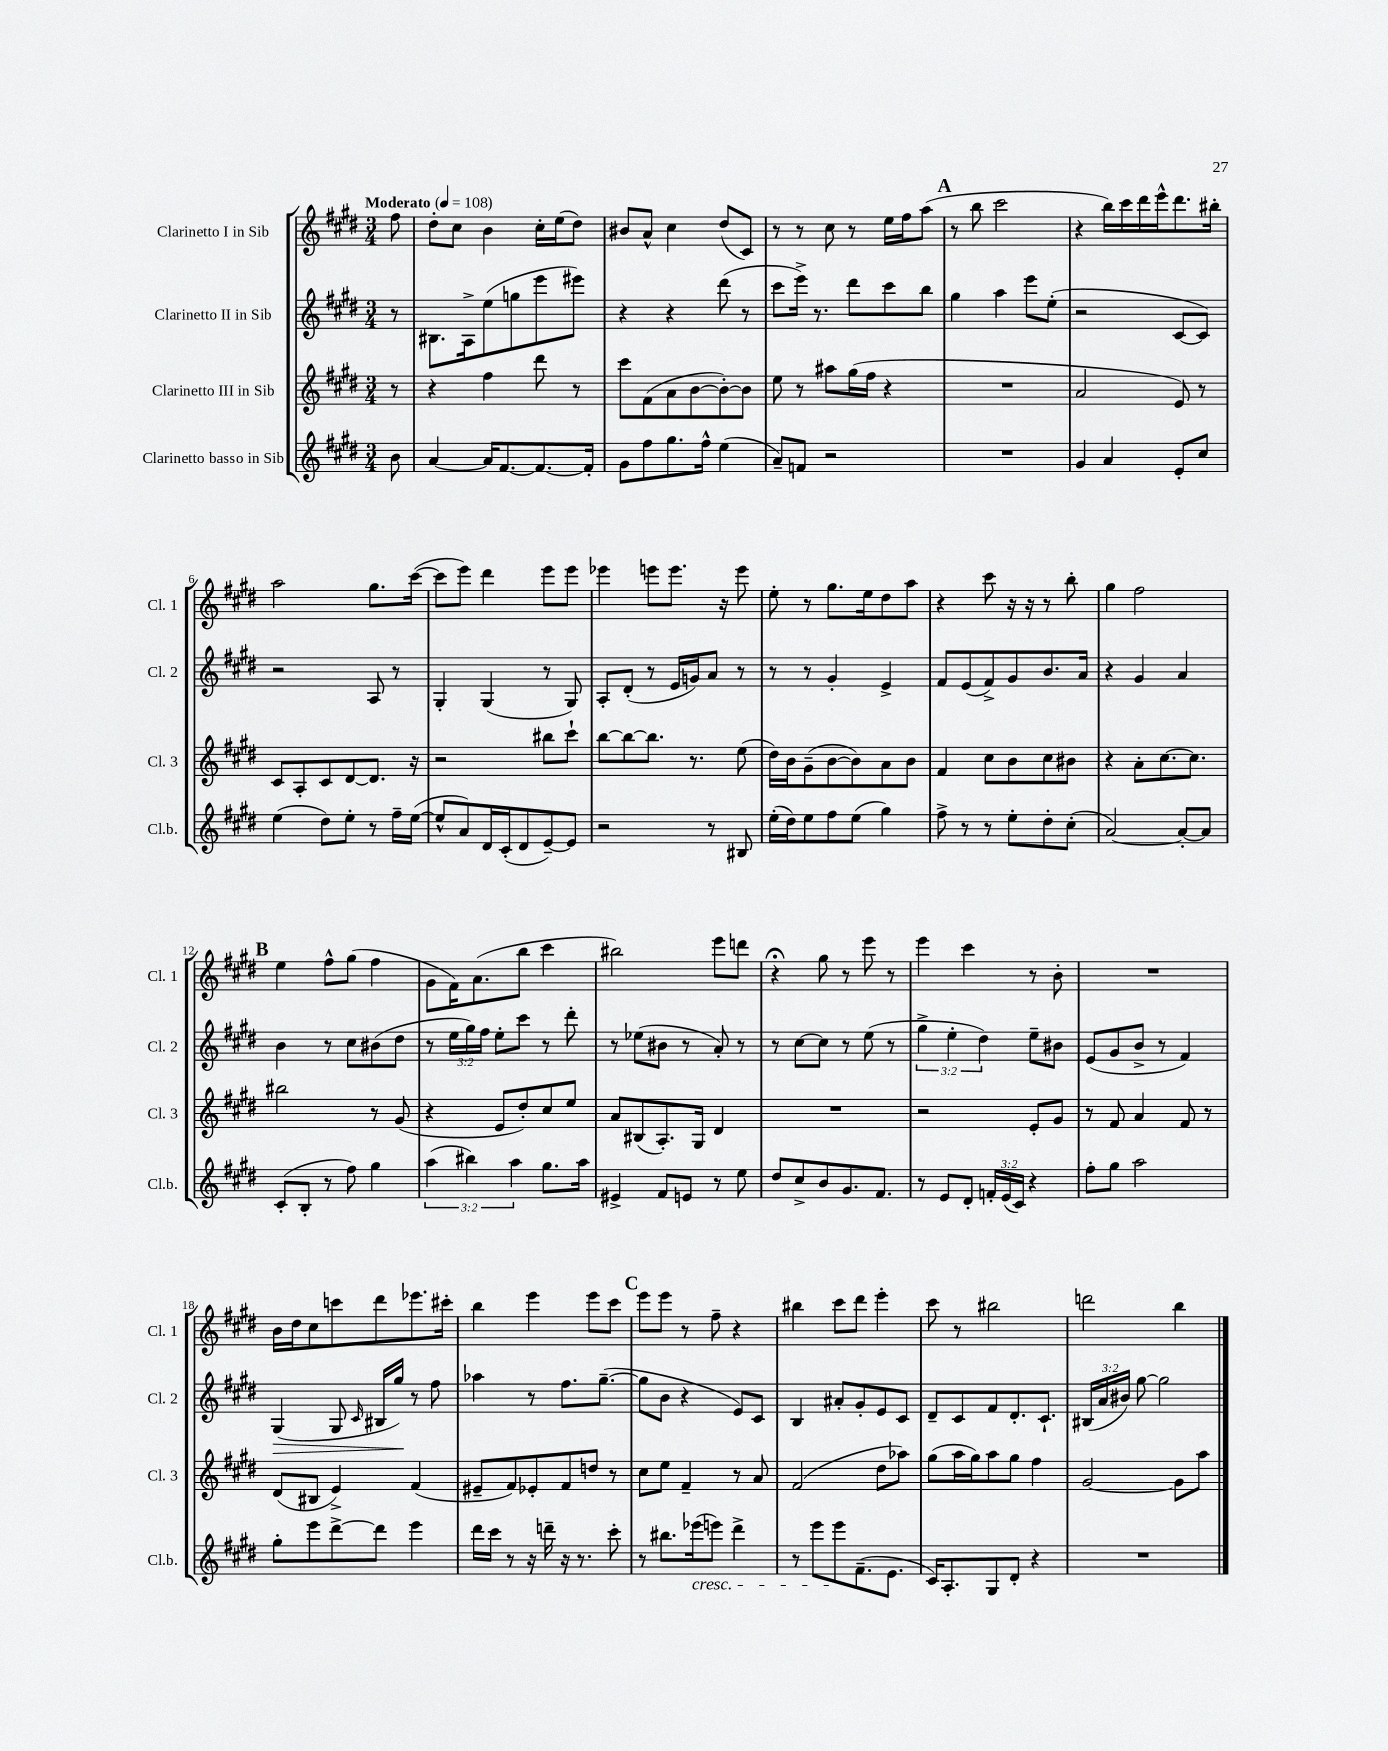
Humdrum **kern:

**kern	**kern	**kern	**dynam	**kern
*part4	*part3	*part2	*part2	*part1
*staff4	*staff3	*staff2	*staff2	*staff1
*I"Clarinetto basso in Sib	*I"Clarinetto III in Sib	*I"Clarinetto II in Sib	*	*I"Clarinetto I in Sib
*I'Cl.b.	*I'Cl. 3	*I'Cl. 2	*	*I'Cl. 1
*clefG2	*clefG2	*clefG2	*	*clefG2
*k[f#c#g#d#]	*k[f#c#g#d#]	*k[f#c#g#d#]	*	*k[f#c#g#d#]
*M3/4	*M3/4	*M3/4	*	*M3/4
*MM108	*MM108	*MM108	*	*MM108
=	=	=	=	=
!	!	!	!	!LO:TX:a:B:t=Moderato
8b\	8r	8r	.	8ff#\
=1	=1	=1	=1	=1
[4a/	4r	8.B#X\L	.	8dd#'\L
.	.	.	.	8cc#\J
.	.	16A^\k	.	.
16a/KL]	4ff#\	(8ee\	.	4b\
[8.f#/	.	.	.	.
.	.	8ggn\	.	.
8.f#/_	8ddd#\	8eee\	.	16cc#'\LL
.	.	.	.	(16ee\J
.	8r	8eee#X\J)	.	8dd#\J)
16f#'/Jk]	.	.	.	.
=2	=2	=2	=2	=2
8g#\L	8ccc#\L	4r	.	8b#X/L
8ff#\	(8f#\	.	.	8a^^/J
8.gg#\	8a\	4r	.	4cc#\
.	[8b\	.	.	.
16ff#^^\Jk	.	.	.	.
(4ee\	8b'\_)	(8ddd#\	.	(8dd#/L
.	8b\J]	8r	.	8c#/J)
=3	=3	=3	=3	=3
8a~/L)	8ee\	8ccc#\L	.	8r
8fn/J	8r	16eee^\Jk)	.	8r
.	.	8.r	.	.
2r	8aa#X\L	.	.	8cc#\
.	(16gg#\L	8ddd#\L	.	8r
.	16ff#\JJ	.	.	.
.	4r	8ccc#\	.	16ee\LL
.	.	.	.	16ff#\J
.	.	8bb\J	.	(8aa\J
!!LO:REH:place=s1:t=A
=4	=4	=4	=4	=4
2.r	2.r	4gg#\	.	8r
.	.	.	.	8bb\
.	.	4aa\	.	2ccc#\
.	.	8eee\L	.	.
.	.	(8ee'\J	.	.
=5	=5	=5	=5	=5
4g#/	2a/	2r	.	4r
4a/	.	.	.	16bb\LL)
.	.	.	.	16ccc#\
.	.	.	.	16ddd#\
.	.	.	.	16eee^^\J
8e'/L	8e/)	[8c#/L	.	8.ddd#\
8cc#/J	8r	8c#/J])	.	.
.	.	.	.	16bb#X'\Jk
!!LO:LB:g=z
=6	=6	=6	=6	=6
(4ee\	8c#/L	2r	.	2aa\
.	8A'/	.	.	.
8dd#\L)	8c#/	.	.	.
8ee'\J	[8d#/	.	.	.
8r	8.d#/J]	8A/	.	8.gg#\L
16ff#~\LL	.	8r	.	.
([16ee\JJ	16r	.	.	([16ccc#\Jk
=7	=7	=7	=7	=7
8ee^^/L]	2r	4G#'/	.	8ccc#\L]
8a/)	.	.	.	8eee\J)
16d#/L	.	(4G#/	.	4ddd#\
(16c#'/J	.	.	.	.
8d#/	.	.	.	.
[8e~/)	8bb#X\L	8r	.	8eee\L
8e/J]	8ccc#`\J	8G#/)	.	8eee\J
=8	=8	=8	=8	=8
2r	[8bb\L	8A'/L	.	4eee-X\
.	8bb\_	(8d#'/J	.	.
.	8.bb\J]	8r	.	8eeen\L
.	.	16e/LL	.	8.eee\J
.	8.r	16gn/J)	.	.
8r	.	8a/J	.	.
.	.	.	.	16r
8B#X/	(8ee\	8r	.	8eee\
=9	=9	=9	=9	=9
(16ee'\LL	16dd#\LL)	8r	.	8ee'\
16dd#\J)	16b\J	.	.	.
8ee\	(8g#~\	8r	.	8r
8ff#\	[8b\	4g#'/	.	8.gg#\L
(8ee\J	8b\])	.	.	.
.	.	.	.	16ee\k
4gg#\)	8a\	4e^/	.	8dd#\
.	8b\J	.	.	8aa\J
=10	=10	=10	=10	=10
8ff#^\	4f#/	8f#/L	.	4r
8r	.	(8e/	.	.
8r	8cc#\L	8f#^/)	.	8ccc#\
8ee'\L	8b\	8g#/	.	16r
.	.	.	.	16r
8dd#'\	8cc#\	8.b/	.	8r
(8cc#'\J	8b#X\J	.	.	8bb'\
.	.	16a/Jk	.	.
=11	=11	=11	=11	=11
[2a/)	4r	4r	.	4gg#\
.	8a'\L	4g#/	.	2ff#\
.	[8.cc#\	.	.	.
8a'/L_	.	4a/	.	.
.	8.cc#\J]	.	.	.
8a/J]	.	.	.	.
!!LO:LB:g=z
!!LO:REH:place=s1:t=B
=12	=12	=12	=12	=12
(8c#'/L	2bb#X\	4b\	.	4ee\
8B'/J	.	.	.	.
8r	.	8r	.	8ff#^^\L
8ff#\)	.	8cc#\L	.	(8gg#\J
4gg#\	8r	(8b#X\	.	4ff#\
.	(8g#/	8dd#\J	.	.
=13	=13	=13	=13	=13
(6aa\	4r	8r	.	8g#\L
.	.	24ee\LL	.	16f#\K)
6bb#X\)	.	24gg#\)	.	.
.	.	.	.	(8.a\
.	.	24ff#\JJ	.	.
.	8e/L	8ee'\L	.	.
6aa\	.	.	.	.
.	8dd#'/)	8ccc#\J	.	8bb\J
8.gg#\L	8cc#/	8r	.	4ccc#\
.	8ee/J	8ddd#'\	.	.
16aa\Jk	.	.	.	.
=14	=14	=14	=14	=14
4e#X^/	8a/L	8r	.	2bb#X\)
.	(8B#X/	(8ee-X\L	.	.
8f#/L	8.A'/)	8b#X\J	.	.
8en/J	.	8r	.	.
.	16G#/Jk	.	.	.
8r	4d#/	8a'/)	.	8eee\L
8ee\	.	8r	.	8dddn\J
=15	=15	=15	=15	=15
8dd#/L	2.r	8r	.	4r;<
8cc#^/	.	[8cc#\L	.	.
8b/	.	8cc#\J]	.	8gg#\
8.g#/	.	8r	.	8r
.	.	(8ee\	.	8eee\
8.f#/J	.	.	.	.
.	.	8r	.	8r
=16	=16	=16	=16	=16
8r	2r	6gg#^\	.	4eee\
8e/L	.	.	.	.
.	.	6ee'\	.	.
8d#'/J	.	.	.	4ccc#\
.	.	6dd#\)	.	.
24fn'/LL	.	.	.	.
(24e/	.	.	.	.
24c#/JJ)	.	.	.	.
4r	8e'/L	8ee~\L	.	8r
.	8g#/J	8b#X\J	.	8b'\
=17	=17	=17	=17	=17
8ff#'\L	8r	(8e/L	.	2.r
8gg#\J	8f#/	8g#/	.	.
2aa\	4a/	8b^/J	.	.
.	.	8r	.	.
.	8f#/	4f#/)	.	.
.	8r	.	.	.
!!LO:LB:g=z
=18	=18	=18	=18	=18
!	!	!	!LO:HP:b	!
8gg#'\L	(8d#/L	(4G#/	>	16b\LL
.	.	.	.	16dd#\J
8eee\	8B#X/J	.	.	8cc#\
[8ddd#^\	4e^/)	8G#/	.	8cccn\
.	.	16qqc#/	.	.
8ddd#\J]	.	16B#X/LL	.	8ddd#\
.	.	16gg#/JJ)	.	.
4eee\	(4f#/	8r	]	8.eee-X\
.	.	8ff#\	.	.
.	.	.	.	16ccc#X'\Jk
=19	=19	=19	=19	=19
16ddd#\LL	8e#X~/L	4aa-X\	.	4bb\
16ccc#\JJ	.	.	.	.
8r	8f#/)	.	.	.
16r	8e-X'/	8r	.	4eee\
16dddn~\	.	.	.	.
16r	8f#/	8.ff#\L	.	.
8.r	.	.	.	.
.	8ddn/J	.	.	8eee\L
.	.	([8.gg#~\J	.	.
8ccc#'\	8r	.	.	8ccc#\J
!!LO:REH:place=s1:t=C
=20	=20	=20	=20	=20
8r	8cc#\L	8gg#\L]	.	8eee\L
8.bb#X\L	8ee\J	8b\J	.	8eee\J
.	4f#~/	4r	.	8r
!LO:TX:b:i:t=cresc.	!	!	!	!
(16eee-X\k	.	.	.	.
8eeen\J)	.	.	.	8ff#~\
4ddd#^\	8r	8e/L)	.	4r
.	8a/	8c#/J	.	.
=21	=21	=21	=21	=21
8r	(2f#/	4B/	.	4bb#X\
8eee\L	.	.	.	.
8eee\	.	8a#X'/L	.	8ccc#\L
(8.f#~\	.	8g#'/	.	8ddd#\J
.	8dd#\L	8e/	.	4eee'\
8.e\J	.	.	.	.
.	8aa-X\J)	8c#/J	.	.
=22	=22	=22	=22	=22
16c#/KL)	(8gg#\L	8d#~/L	.	8ccc#\
8.A'/	.	.	.	.
.	16aa\L	8c#/	.	8r
.	16gg#\J)	.	.	.
8G#/	8aa\	8f#/	.	2bb#X\
8d#'/J	8gg#\J	8.d#'/	.	.
4r	4ff#\	.	.	.
.	.	8.c#`/J	.	.
=23	=23	=23	=23	=23
2.r	[2g#/	(24B#X/LL	.	2dddn\
.	.	24a/	.	.
.	.	24b#X/JJ)	.	.
.	.	[8gg#\	.	.
.	.	2gg#\]	.	.
.	8g#\L]	.	.	4bb\
.	8aa\J	.	.	.
==	==	==	==	==
*-	*-	*-	*-	*-
